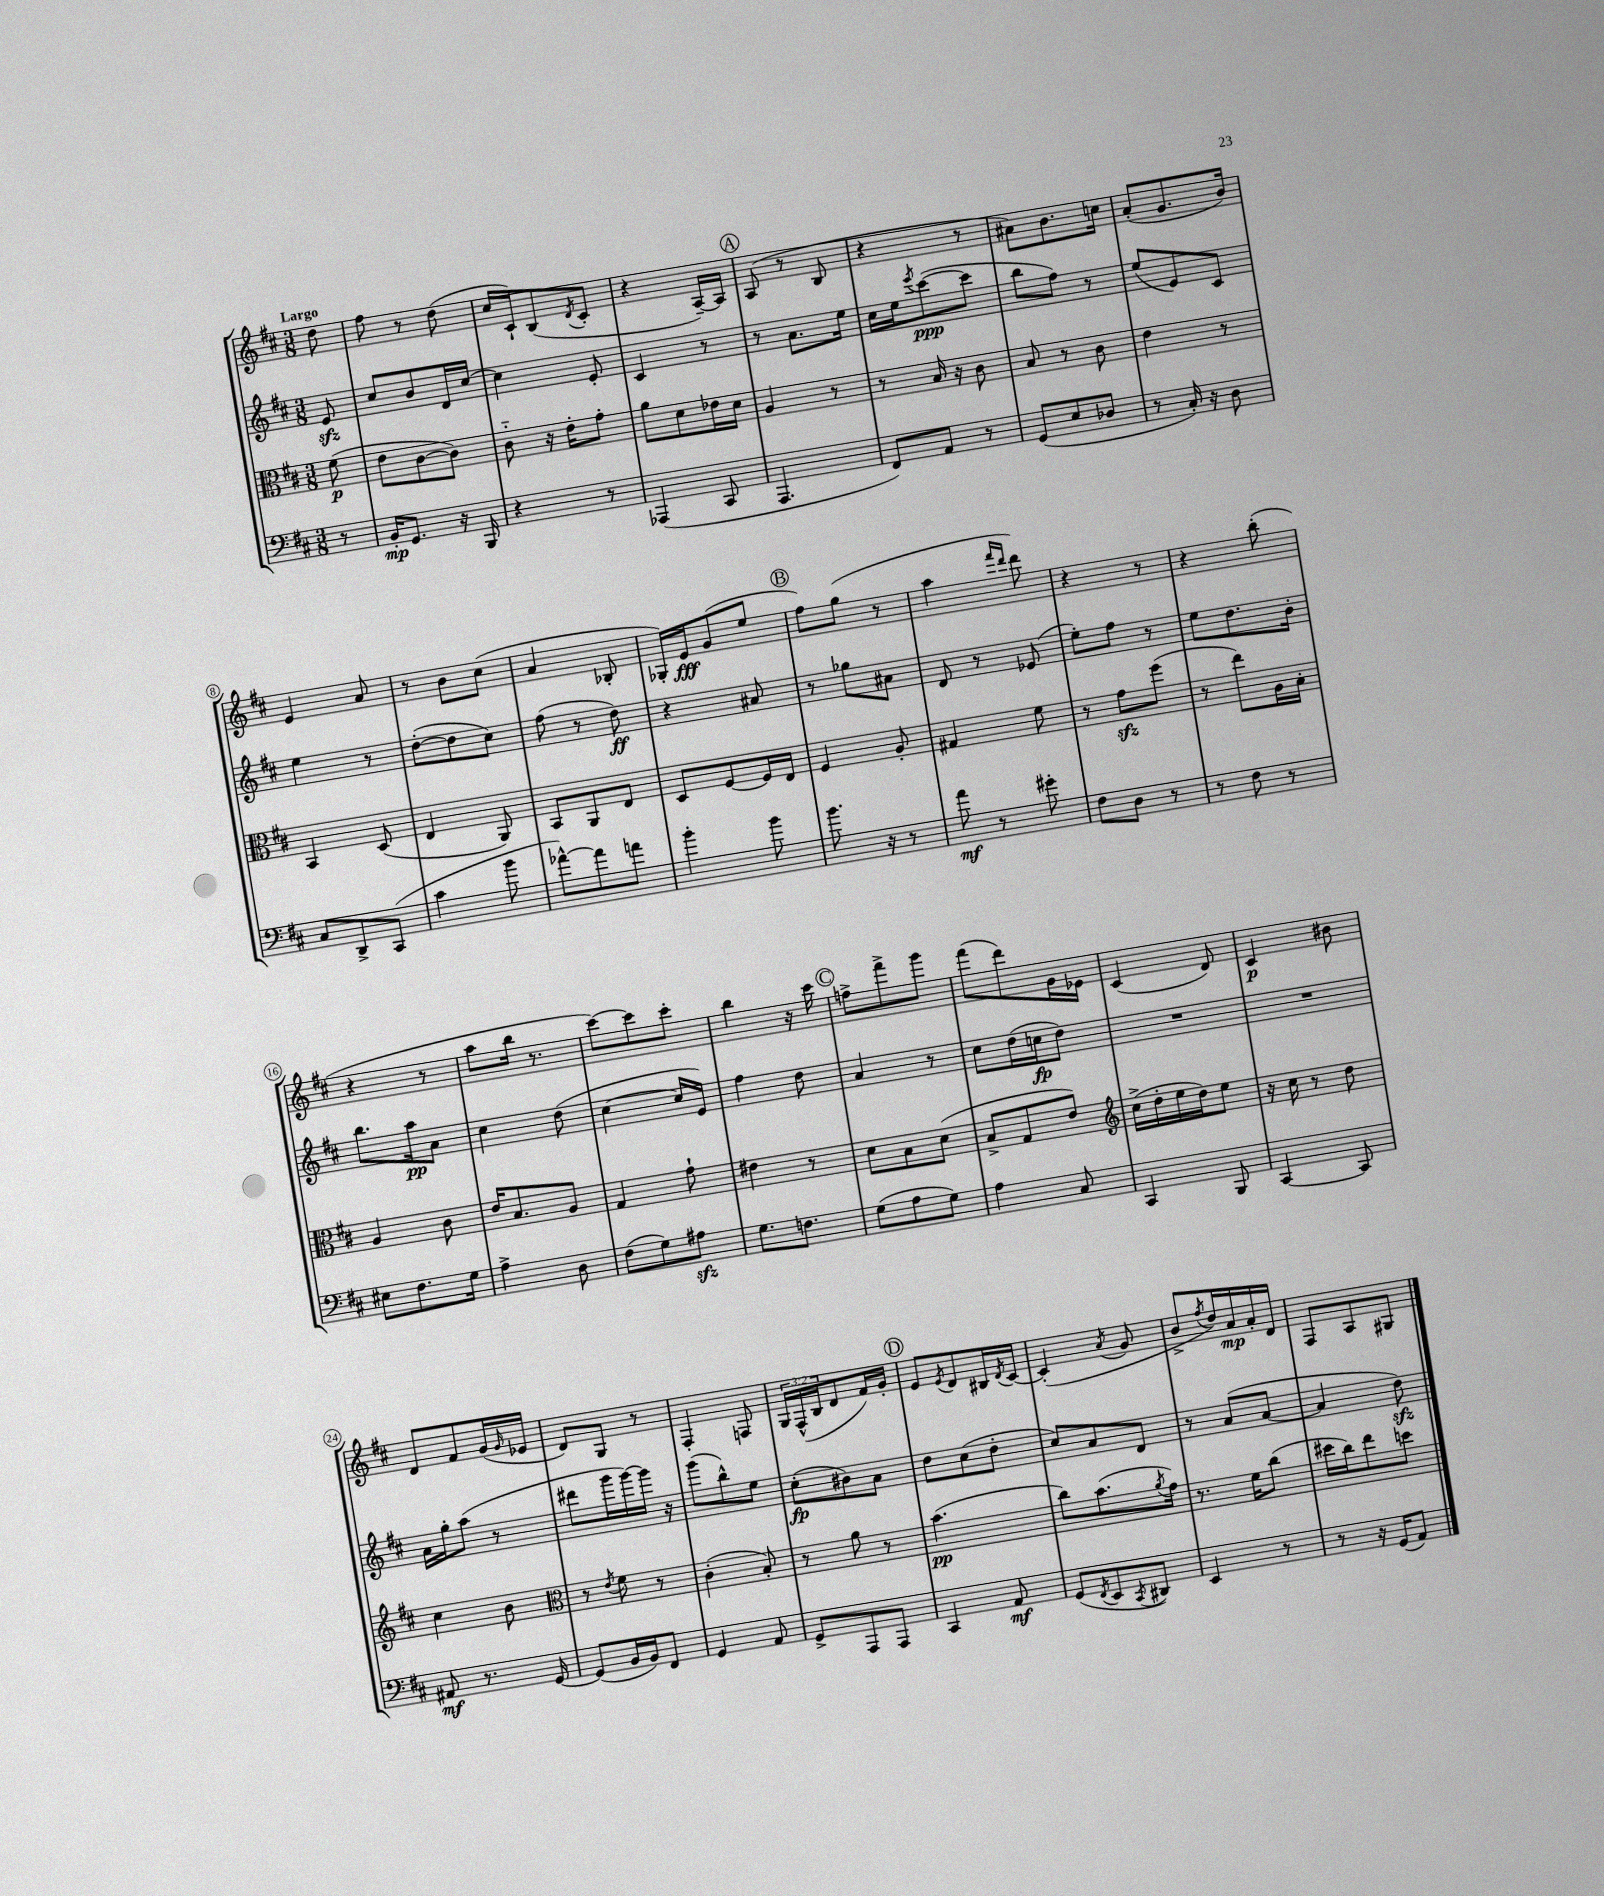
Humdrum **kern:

**kern	**kern	**kern	**kern
*staff4	*staff3	*staff2	*staff1
*clefF4	*clefC3	*clefG2	*clefG2
*k[f#c#]	*k[f#c#]	*k[f#c#]	*k[f#c#]
*M3/8	*M3/8	*M3/8	*M3/8
8r	(8f#	8e	8dd
=	=	=	=
16BB'	8e	8cc#	8ff#
8.GG	.	.	.
.	[8c#	8b	8r
16r	8c#])	16d	(8dd
16BBB	.	[16cc#	.
=	=	=	=
4r	8c#'~	4cc#]	16cc#
.	.	.	16c#`)
.	16r	.	(8B
.	16e'	.	.
.	.	.	8qd
8r	8g'	8e'	8c#'
=	=	=	=
(4AAA-	8a	4c#	4r
.	8d	.	.
8CC#	16e-	8r	[16A~)
.	16d	.	16A]
=	=	=	=
4.AAA	4A	8r	(8A
.	.	8.a	8r
.	8r	.	8B
.	.	16ee	.
=	=	=	=
8FF#)	8r	16cc#	4r
.	.	16ee	.
.	.	8qeee	.
8AA	16B	([8ccc#	.
.	16r	.	.
8r	8c#	8ccc#]	8r
=	=	=	=
(8GG	8B	8bb	8a#)
8E	8r	8ff#)	8.b
8D-	8c#	8r	.
.	.	.	16cc
=	=	=	=
8r	4e	(8ee	(8a'
16C#')	.	8e)	8.g
16r	.	.	.
8D	8r	8c#	.
.	.	.	16b)
=	=	=	=
8C#	4BB	4ee	4e
8DD^	.	.	.
(8CC#	(8D	8r	8a
=	=	=	=
4c#	4E	([8dd'	8r
.	.	8dd]	8b
8b	8AA)	8cc#)	(8cc#
=	=	=	=
[8a-^^)	8BB	(8ff#	4a
8a-]	8AA	8r	.
8a	8E	8dd)	8B-'
=	=	=	=
4b'	8D	4r	16G-')
.	.	.	16e
.	[8F#	.	(8g
8b	16F#]	8a#	8ee
.	16E	.	.
=	=	=	=
8.b	4F#	8r	8ff#)
.	.	8gg-	(8gg
16r	.	.	.
8r	8A'	8a#	8r
=	=	=	=
8a	4G#	8d	4aa
8r	.	8r	.
.	.	.	16qqfff#
.	.	.	16qqddd
8g#'	8f#	(8e-	8ddd)
=	=	=	=
8F#	8r	8ee')	4r
8D	8g	8ff#	.
8r	(8ff#	8r	8r
=	=	=	=
8r	8r	8ee	4r
8F#	8ee)	8.dd	.
8r	16A	.	(8bb'
.	16B'	16b'	.
=	=	=	=
8E#	4A	8.bb	4r
8.F#	.	.	.
.	.	16aa	.
.	8c#	8a	8r
16G	.	.	.
=	=	=	=
4A^	16e	4cc#	8aa
.	8.B	.	.
.	.	.	16bb
.	.	.	8.r
8D	8A	(8dd	.
=	=	=	=
(8F#	4G	[4cc#	[8ccc#)
8G)	.	.	8ccc#]
8A#	8g`	16cc#]	8ccc#'
.	.	16e)	.
=	=	=	=
8.G	4e#	4ff#	4bb
8.F	.	.	.
.	8r	8dd	16r
.	.	.	16ccc#
=	=	=	=
(8G	8d	4a	8ff^
8A	8B	.	8fff#^
8G)	(8d	8r	8ggg
=	=	=	=
4A	8B^	8cc#	(8fff#
.	8G	(16dd	8ddd)
.	.	16cc	.
8C#	8e)	8dd)	16g
.	.	.	16e-
=	=	=	=
*	*clefG2	*	*
4CC#	(16cc#^	4.r	(4c#
.	16dd'	.	.
.	16ee	.	.
.	16dd)	.	.
8BBB	8ee	.	8d)
=	=	=	=
[4CC#	16r	4.r	4c#
.	16cc#	.	.
.	8r	.	.
8CC#]	8dd	.	8b#
=	=	=	=
8AA#	4cc#	16a	8d
.	.	16gg'	.
8.r	.	(8aa	8f#
.	8b	8r	(16g
.	.	.	16qqg
[16GG	.	.	16e-
=	=	=	=
*	*clefC3	*	*
(8GG]	8r	8ddd#	8d)
.	8qe	.	.
16BB	8f#	16ggg	8G
16BB)	.	[16ggg)	.
8FF#	8r	16ggg]	8r
.	.	16r	.
=	=	=	=
4GG	(4c#'	(8ggg	4F#'
.	.	8bb^^)	.
8AA	8B')	8ee	8F
=	=	=	=
8GG^	8r	(8cc#'	24G
.	.	.	(24F#^^
.	.	.	24B
8AAA	8a	8b#)	8d
8AAA	8r	8a	16f#)
.	.	.	16g'
=	=	=	=
4CC#	(4.b	8dd	8e
.	.	.	8qe
.	.	(8cc#	8d
8AA	.	8dd'	16B#
.	.	.	8qd
.	.	.	[16c#
=	=	=	=
(8GG	8cc#)	8cc#)	(4c#']
8qFF#	.	.	.
8EE	(8.b	8a	.
8qCC#	.	.	8qa
8DD#)	.	8d	8g
.	8qa	.	.
.	16g)	.	.
=	=	=	=
4EE	8.r	8r	8b^
.	.	.	8qff#
.	.	(8a	16dd)
.	16f#	.	16a
8r	(8cc#	[8a	16a'
.	.	.	16d
=	=	=	=
8r	16dd#	4a]	8F#
.	16cc#)	.	.
16r	8ee	.	8A
(16GG	.	.	.
8AA)	8dd	8dd)	8G#
==	==	==	==
*-	*-	*-	*-
